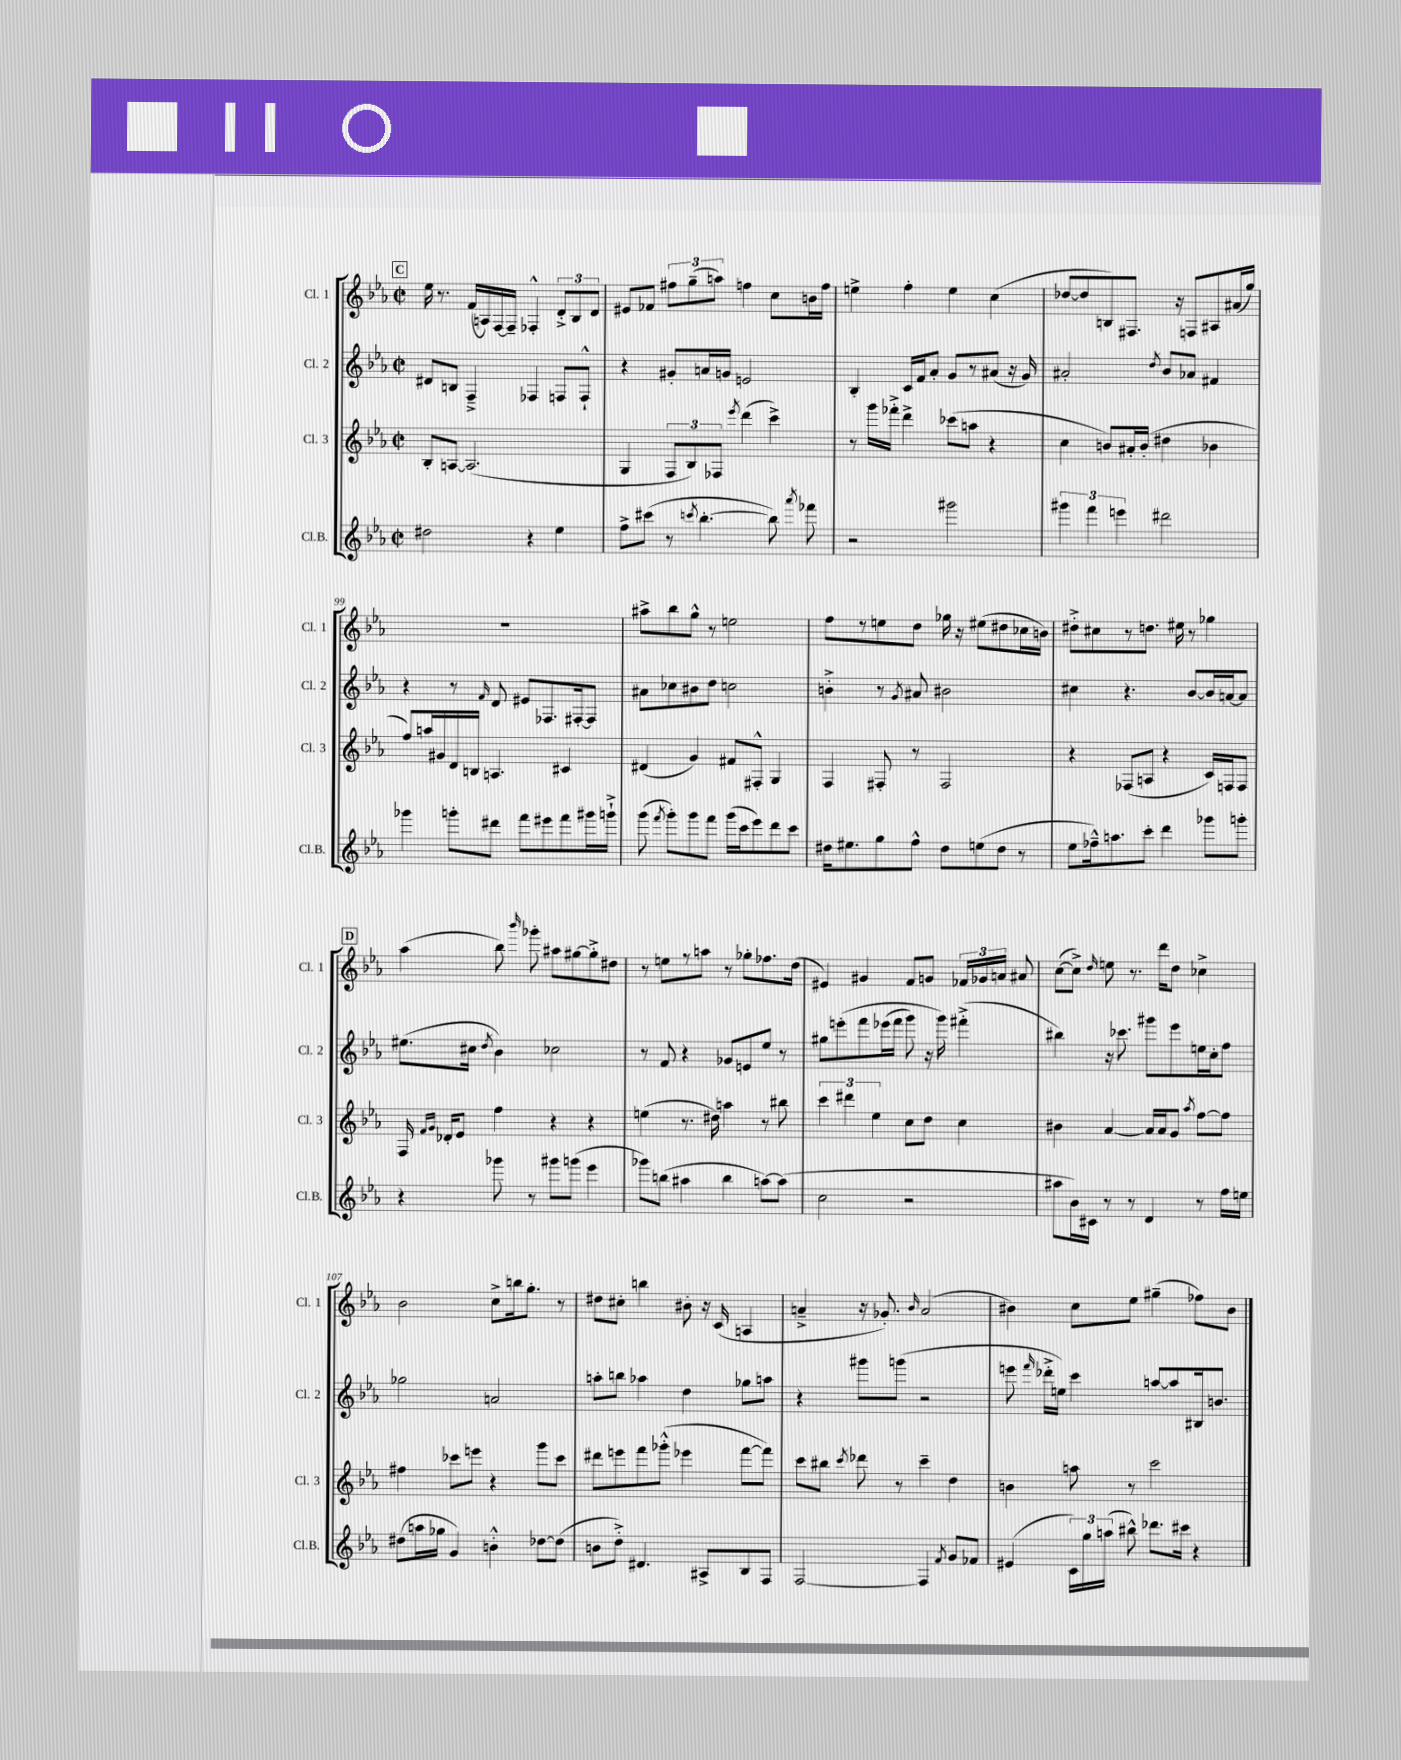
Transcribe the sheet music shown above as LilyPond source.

<<
\new StaffGroup <<
\new Staff = "s0" \with { instrumentName = "Cl. 1" shortInstrumentName = "Cl. 1" } {
    \clef treble \key ees \major \defaultTimeSignature \time 2/2
    \autoBeamOff \mark \markup { \box "C" } ees''16 r8. f'16[( a16) f16~ f16]-- fes4-.-^ \tuplet 3/2 { d'8[-.-> bes8 d'8] } |
    eis'8[ fes'8] \tuplet 3/2 { fis''8[ g''8--( a''8]) } f''4 c''8[ b'16 f''16] |
    e''4-> f''4-. e''4 c''4( |
    des''8[~ des''8 b8) fis8.] r16 f8[ ais8 ais'16( g''16]) |
    R1 |
    ais''8[-> bes''8 g''8]-^ r8 e''2 |
    f''8[ r8 e''8 d''8] ges''16 r16 eis''8[( dis''8 ces''16 b'16]) |
    dis''8[-.-> cis''8 r8 d''8.] eis''16 r8 ges''4 |
    \mark \markup { \box "D" } aes''4( bes''8) \grace { bes'''16 } ges'''8-. ais''8[ gis''8~ gis''8-.-> dis''8] |
    r8 e''8[ r8 a''8] r8 ges''8[-. fes''8. d''16]( |
    eis'4) gis'4 f'8[ g'8] \tuplet 3/2 { fes'16[ ges'16 a'16] } ais'8 |
    c''8[~( c''8]->) \grace { d''16 } e''8 r8. d'''16[ d''8] ces''4-> |
    bes'2 c''8[-> b''16 g''8.]-. r8 |
    dis''8[ cis''8]-. b''4 bis'8-. r16 c'16( a4 |
    a'4---> r16 ges'8.-.) \grace { bes'16 } a'2( |
    bis'4) c''8[ ees''8] gis''4--( fes''8[) bis'8] \bar "|." |
}
\new Staff = "s1" \with { instrumentName = "Cl. 2" shortInstrumentName = "Cl. 2" } {
    \clef treble \key ees \major \defaultTimeSignature \time 2/2
    \autoBeamOff \mark \markup { \box "C" } dis'8[ b8] f4---> fes4 f8[ f8]-!-^ |
    r4 gis'8[-. a'16 g'16] e'2 |
    bes4-. c'16[ f'16 aes'8]-. g'8[ r8 ais'8]( r16 g'16) |
    ais'2-. \acciaccatura { d''8 } bes'8[ aes'8] fis'4 |
    r4 r8 \grace { f'16 } d'8 eis'8[ fes8. fis16~-. fis8] |
    ais'8[ ces''8 bis'8 d''8] c''2 |
    b'4-.-> r8 \acciaccatura { g'8 } ais'8 bis'2 |
    cis''4 r4. bes'8[~ bes'16 a'16~ a'8] |
    \mark \markup { \box "D" } eis''8.[( cis''16] \acciaccatura { d''8 } bes'4) ces''2 |
    r8 f'8 r4 ges'8[ e'8 ees''8] r8 |
    gis''8[ e'''8-.\( f'''8 ees'''16( f'''16] g'''8) r16 g'''16\) fis'''4-.->( |
    bis''4) r16 ces'''8. gis'''8[ ees'''8 e''16 c''16-. f''8] |
    ges''2 a'2 |
    a''8[-. b''8] aes''4 d''4 ges''8[ a''8] |
    r4 gis'''8[ g'''8]( r2 |
    e'''8 \grace { f'''16 } des'''16[-.-> e''16]) c'''4 a''8[~ a''8 bis16 b'8.] \bar "|." |
}
\new Staff = "s2" \with { instrumentName = "Cl. 3" shortInstrumentName = "Cl. 3" } {
    \clef treble \key ees \major \defaultTimeSignature \time 2/2
    \autoBeamOff \mark \markup { \box "C" } bes8[-. a8]~ a2.( |
    g4 \tuplet 3/2 { f8[ bes8) fes8] } \acciaccatura { ees'''8 } d'''4( c'''4->) |
    r8 g'''16[ fes'''16]-.-> d'''4-> ces'''8[( a''8] r4 |
    c''4 b'8[) ais'16-. b'16]-.( dis''4 bes'4 |
    f''8[) a''16 gis'16 d'16 b16] a4. cis'4 |
    dis'4( g'4) fis'8[ fis8]-.-^ g4 |
    f4 fis8-. r8 fis2 |
    r4 fes8[( a8] r4 c'16[) f16 f8] |
    \mark \markup { \box "D" } f16 \grace { f'16[ g'16] } des'16[-. ees'8] f''4 r4 r4 |
    e''4( r8. dis''16) a''4 r8 bis''8 |
    \tuplet 3/2 { c'''4 dis'''4 ees''4 } c''8[ d''8] c''4 |
    bis'4 aes'4~ aes'16[ aes'16 g'8] \acciaccatura { aes''8 } f''8[~ f''8] |
    fis''4 ces'''8[ e'''8] r4 g'''8[ ces'''8] |
    dis'''8[ e'''8 f'''8 ges'''8]-.-^( ees'''4 f'''8[~ f'''8]) |
    c'''8[ bis''8] \acciaccatura { c'''8 } des'''8 r8 c'''4-- d''4 |
    b'4 a''8 r8 c'''2 \bar "|." |
}
\new Staff = "s3" \with { instrumentName = "Cl.B." shortInstrumentName = "Cl.B." } {
    \clef treble \key ees \major \defaultTimeSignature \time 2/2
    \autoBeamOff \mark \markup { \box "C" } dis''2 r4 ees''4 |
    f''8[-> cis'''8]( r8 \acciaccatura { c'''8 } bes''4.~-. bes''8) \acciaccatura { aes'''8 } fes'''8 |
    r2 gis'''2 |
    \tuplet 3/2 { gis'''4 f'''4 e'''4 } dis'''2 |
    ges'''4 g'''8[-. dis'''8] f'''8[ eis'''8 f'''8 gis'''16 g'''16]-!-> |
    g'''8( \acciaccatura { f'''8 } g'''8[-.) g'''8 f'''8] g'''16[( c'''16 ees'''8) d'''8 c'''8] |
    dis''16[ eis''8. g''8 f''8]-^ dis''8[ e''8( dis''8] r8 |
    ees''8[ fes''16---^) a''8. c'''8]-. d'''4 ges'''8[ g'''8]-. |
    \mark \markup { \box "D" } r4 ges'''8 r8 gis'''8[ g'''8]( ees'''4 |
    ges'''8[) b''8]( ais''4 b''4 a''8[~) a''8]( |
    c''2 r2 |
    ais''8[ bes'16) cis'16] r8 r8 d'4 r8 f''16[ e''16] |
    dis''8[( a''16 ges''16] g'4) b'4-.-^ des''8[~ des''8]( |
    b'8[ d''8]-.->) dis'4. ais8[-> bes8 f8] |
    f2~ f4 \acciaccatura { f'8 } g'8[ fes'8] |
    eis'4( \tuplet 3/2 { c'16[) g''16 a''16]( } bis''8-^) des'''8.[ cis'''16] r4 \bar "|." |
}
>>
>>
\layout { \context { \Score currentBarNumber = #95 } }
